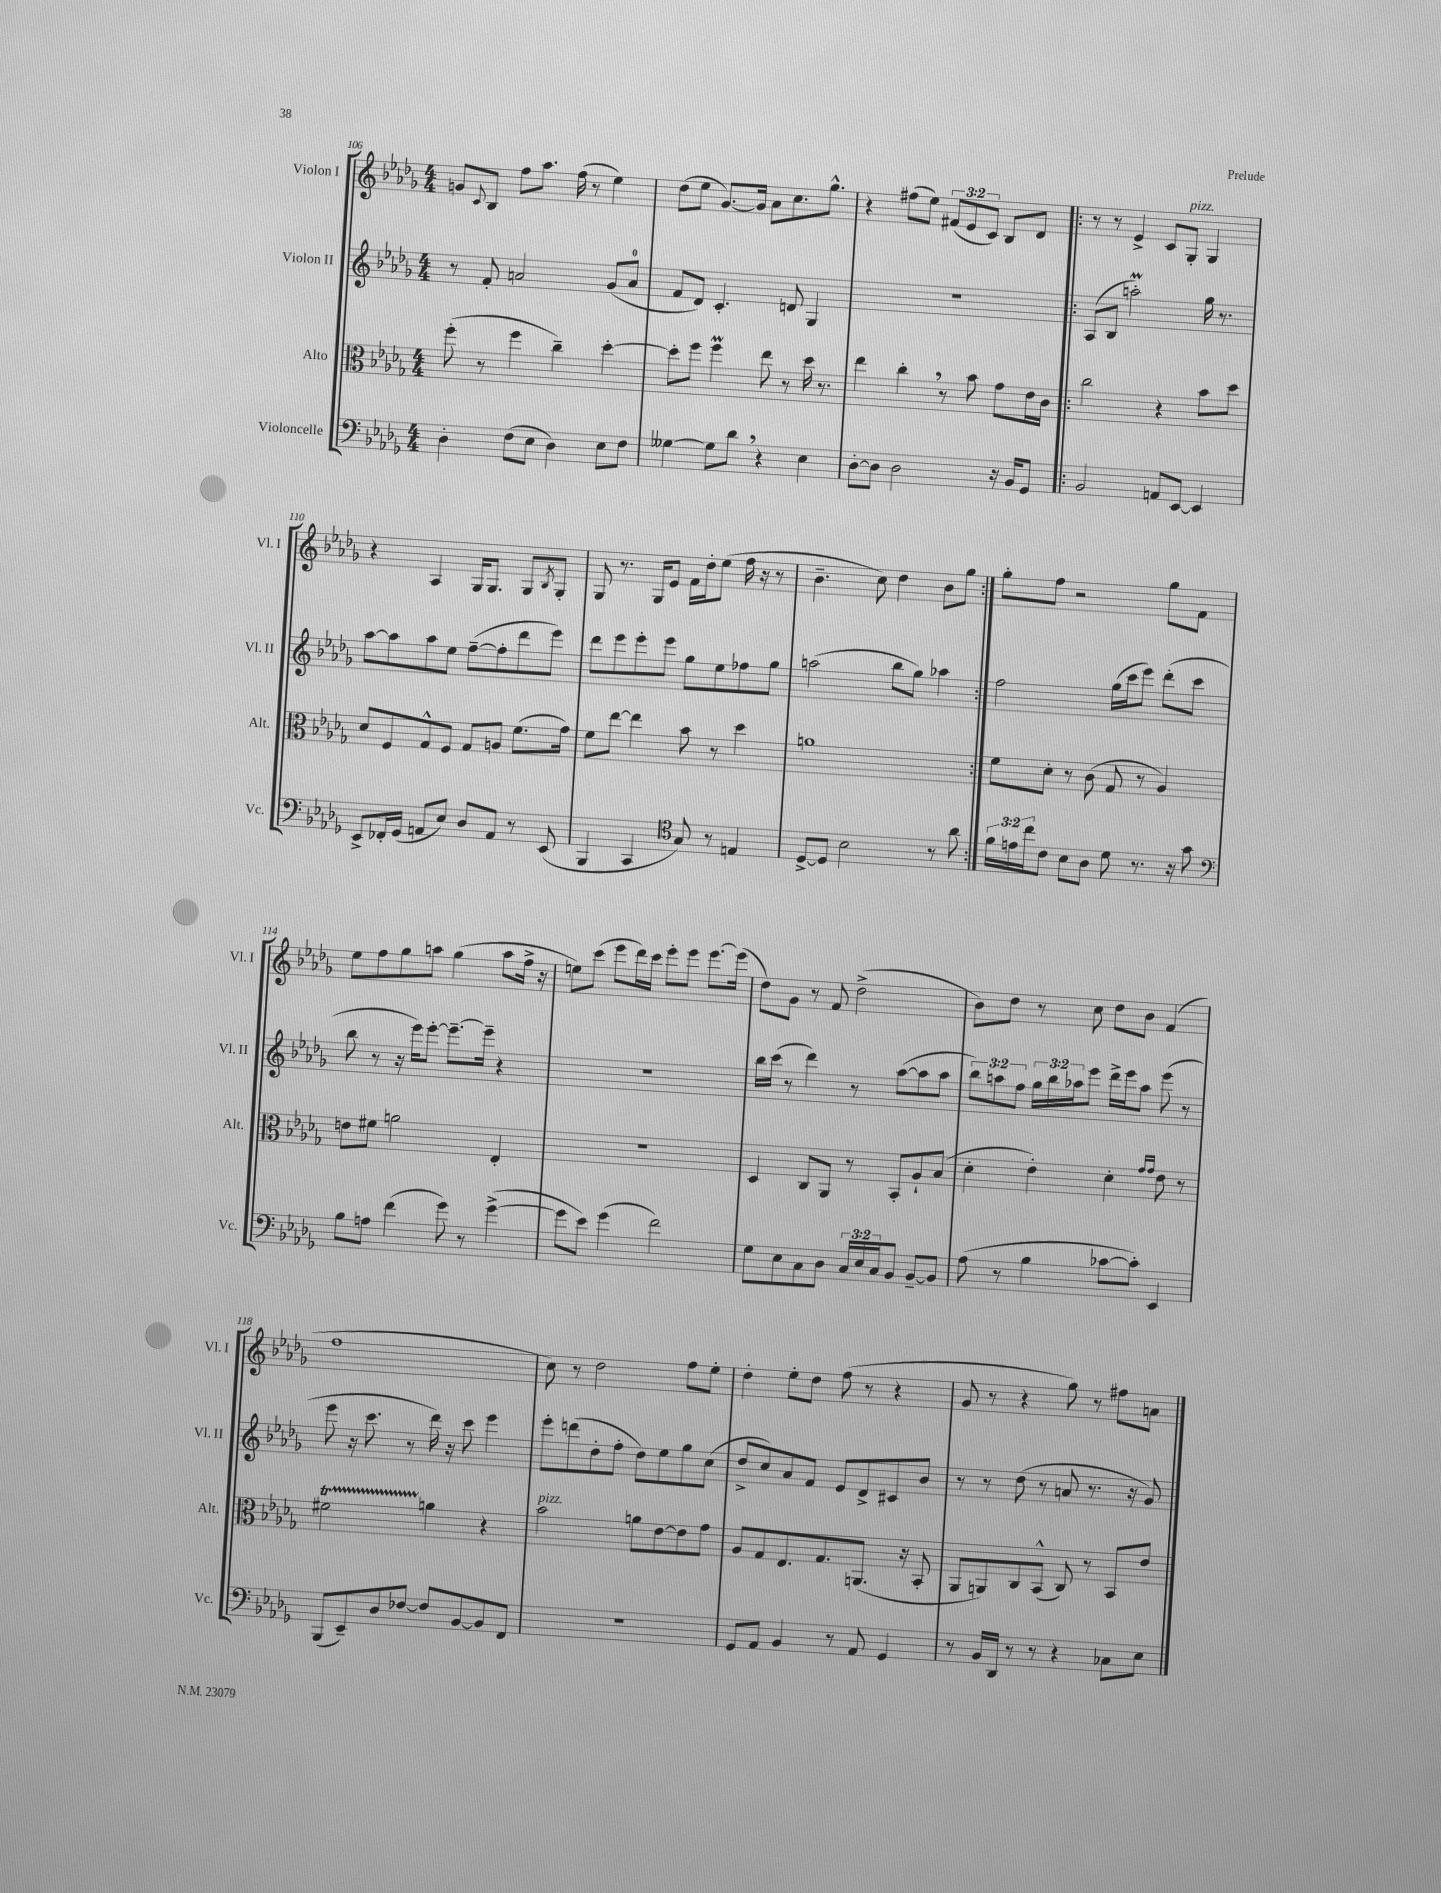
<<
\new StaffGroup <<
\new Staff = "s0" \with { instrumentName = "Violon I" shortInstrumentName = "Vl. I" } {
    \clef treble \key des \major \numericTimeSignature \time 4/4 \override Staff.TupletNumber.text = #tuplet-number::calc-fraction-text
    g'8 \appoggiatura { c'8 } bes8 f''8 aes''8. f''16( r8 ees''4) |
    des''8( ees''8 ges'8.~) ges'16 aes'8 c''8. ges''8.-^ |
    r4 fis''8( ees''8) \tuplet 3/2 { fis'8( ees'8 c'8) } bes8 des'8 |
    \repeat volta 2 { r8 r8 ees'4-> c'8 ges8-.^\markup { \italic "pizz." } ges4 |
    r4 aes4 ges16 ges8. ges8 \acciaccatura { bes8 } ges8-. |
    ges8 r8. ges16 ees'8 f'16 des''16-. ees''8( f''16 r16 r8 |
    bes'4.-- c''8) des''4 bes'8 ges''8 | }
    ges''8-. f''8 r2 ges''8 f'8 |
    ees''8 f''8 ges''8 a''8 ges''4( a''8 f''16-> r16 |
    e''8) c'''8( ees'''8 des'''16) c'''16 ees'''8-. ees'''8 ees'''8.~ ees'''16( |
    des''8) ges'8 r8 f'8 des''2->( |
    bes'8) des''8 r8 c''8 des''8 bes'8 f'4( |
    f''1 |
    c''8) r8 des''2 f''8 ees''8-. |
    des''4-. ees''8-. des''8 f''8( r8 r4 |
    ges'8 r8 r4 ges''8) r8 fis''8 a'8 \bar "|." |
}
\new Staff = "s1" \with { instrumentName = "Violon II" shortInstrumentName = "Vl. II" } {
    \clef treble \key des \major \numericTimeSignature \time 4/4 \override Staff.TupletNumber.text = #tuplet-number::calc-fraction-text
    r8 f'8-. a'2 ges'8( a'8-0 |
    f'8 des'8) c'4.-. d'8 ges4 |
    R1 |
    \repeat volta 2 { aes8( bes8 a''2-.\prall) ges''16 r8. |
    aes''8~ aes''8 aes''8 ees''8 f''8~--( f''8-. des'''8 ees'''8) |
    des'''8 ees'''8 ees'''8-. ees'''8 ges''8 ees''8 fes''8 ges''8 |
    a''2( bes''8 ges''8) aes''4 | }
    f''2 ges''16( c'''16 ees'''8) des'''8-.( c'''8 |
    bes''8 r8 r16 ees'''16) ees'''8~-. ees'''8.~-- ees'''16-- r4 |
    R1 |
    bes''16 c'''16( r8 des'''4) r8 aes''8~( aes''8 aes''8 |
    \tuplet 3/2 { bes''8) a''8 f''8 } \tuplet 3/2 { ges''16 bes''16 aes''16 } ees'''8 des'''16-> ees'''16 aes''8 ees'''8( r8 |
    ees'''8 r16 c'''8. r8 des'''16) r16 c'''8 ees'''4 |
    ees'''8-. d'''8( des''8-. f''8-. des''8) ees''8 ges''8 c''8( |
    des''8-> c''8) aes'8 f'8 ees'8 des'8-> cis'8 bes'8 |
    r8 r8 des''8( r8 a'8 r8. r16 ges'8) \bar "|." |
}
\new Staff = "s2" \with { instrumentName = "Alto" shortInstrumentName = "Alt." } {
    \clef alto \key des \major \numericTimeSignature \time 4/4
    f''8-.( r8 f''4 c''4--) des''4~-. |
    des''8-. f''8 f''4\prall ees''8 r8 des''16 r8. |
    ees''4 c''4-. \breathe r8 bes'8 ges'8 ees'16 c'16 |
    \repeat volta 2 { c''2 r4 bes'8 des''8 |
    des'8 f8 ges8-^ f8 ges8 a8 f'8.( ges'16) |
    f'8 ees''8~ ees''4 bes'8 r8 des''4 |
    a'1 | }
    f'8 des'8-. r8 c'8( ges8 r8 aes4) |
    e'8 fis'8 a'2 ees4-. |
    R1 |
    des4 c8 aes,8 r8 bes,8-. aes8-! bes8( |
    des'4-. ees'4-.) des'4-. \grace { ges'16 ges'16 } ees'8 r8 |
    fis'2\startTrillSpan a'4\stopTrillSpan r4 |
    bes'2^\markup { \italic "pizz." } a'8 ees'8~ ees'8 ges'8 |
    aes8 ges8 ees8. ges8. a,8.( r16 bes,8-. |
    aes,8 a,8) c8 bes,8-^( c8) r8 bes,8 ees'8 \bar "|." |
}
\new Staff = "s3" \with { instrumentName = "Violoncelle" shortInstrumentName = "Vc." } {
    \clef bass \key des \major \numericTimeSignature \time 4/4 \override Staff.TupletNumber.text = #tuplet-number::calc-fraction-text
    des4-. f8( ees8 des4) ees8 f8 |
    geses4~ geses8 des'8 \breathe r4 ees4 |
    des8~-. des8 des2 r16 bes,16 ges,8 |
    \repeat volta 2 { bes,2 a,8 ees,8~ ees,4 |
    ees,8-> fes,16-. ges,16( a,8 ees8) des8 a,8 r8 ees,8( |
    bes,,4 c,4 \clef tenor ges8) r8 e4 |
    des8~-> des8 bes2 r8 aes'8 | }
    \tuplet 3/2 { f'16 e'16 c''16 } c'8 bes8 aes8 des'8 r8. r16 ges'8 |
    \clef bass bes8 a8 f'4( ges'8) r8 ges'4~->( |
    ges'8 ees'8) ges'4( f'2) |
    ges8 ees8 c8 des8 \tuplet 3/2 { c16 ees16 c16 } bes,8 bes,8~-- bes,8 |
    aes8( r8 bes4 ces'8~ ces'8-.) ees,4 |
    bes,,8( ees,8--) des8 fes8~ fes8 bes,8~ bes,8 f,8 |
    R1 |
    ges,8 aes,8 bes,4 r8 aes,8 ges,4 |
    r8 bes,16 des,16 r8 r8 r4 ces8 ees8 \bar "|." |
}
>>
>>
\layout { \context { \Score currentBarNumber = #106 } }
